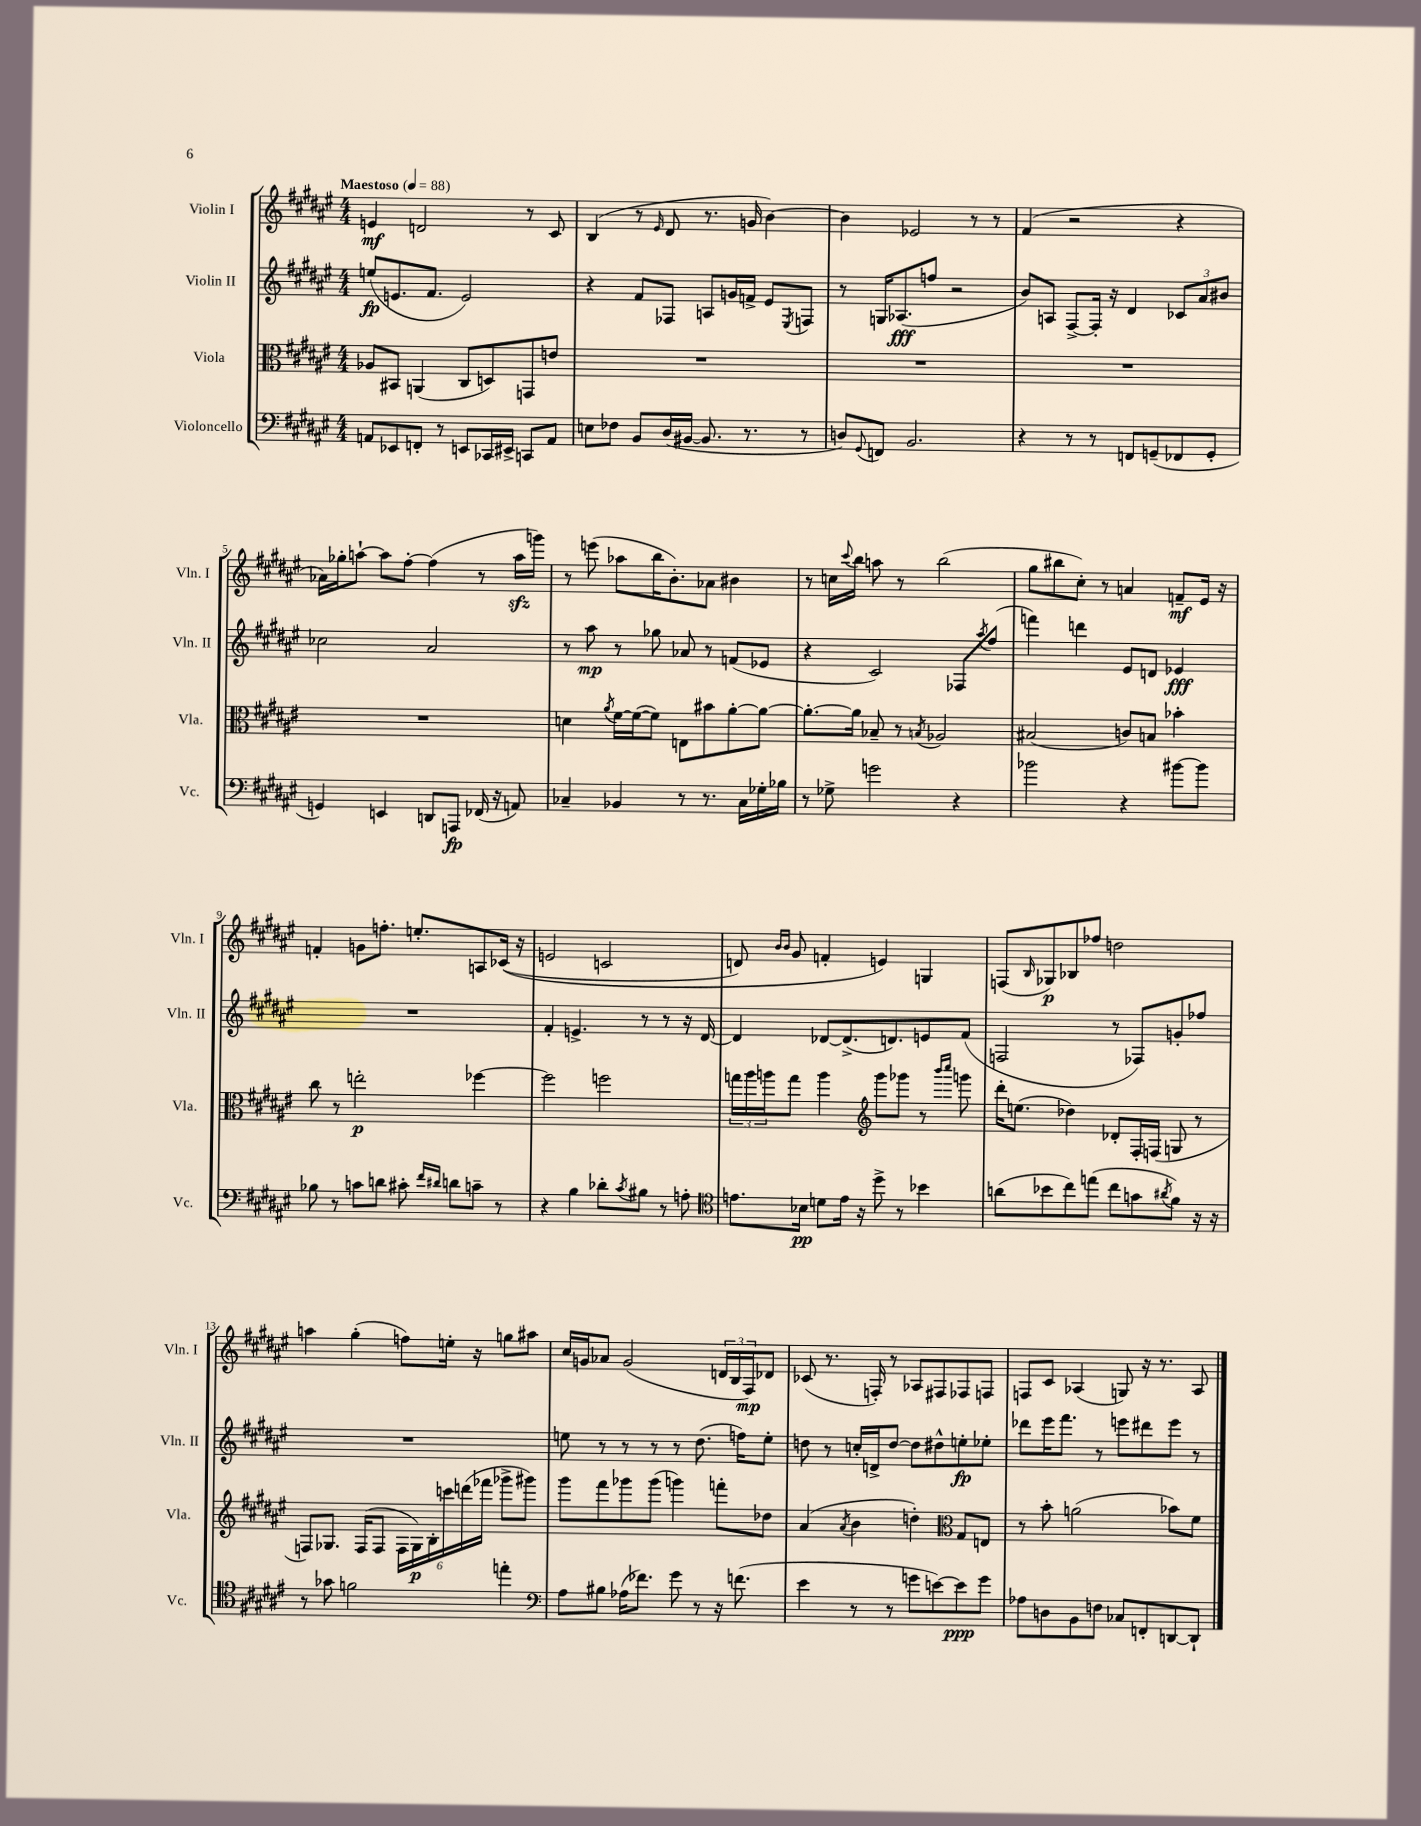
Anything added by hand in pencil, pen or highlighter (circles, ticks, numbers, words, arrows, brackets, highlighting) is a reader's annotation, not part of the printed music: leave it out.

**kern	**kern	**kern	**kern
*staff4	*staff3	*staff2	*staff1
*clefF4	*clefC3	*clefG2	*clefG2
*k[f#c#g#d#a#e#]	*k[f#c#g#d#a#e#]	*k[f#c#g#d#a#e#]	*k[f#c#g#d#a#e#]
*M4/4	*M4/4	*M4/4	*M4/4
*MM88	*MM88	*MM88	*MM88
8AA	8A-	(8ee	4e
8EE-	8BB#	8.e	.
8FF'	(4AA	.	2d
.	.	8.f#	.
8r	.	.	.
8EE	8C#	2e)	.
16CC-	8D)	.	.
16EE#^	.	.	.
8CC	8GG	.	8r
8AA	8e	.	8c#
=	=	=	=
8E	1r	4r	(4B
8F-	.	.	.
8BB	.	8f#	8r
.	.	.	16qqe#
(16D#	.	8F-	8d#
[16BB#	.	.	.
8.BB#]	.	8A	8.r
.	.	16g	.
8.r	.	16f^	16g
.	.	8e#	[4b)
.	.	8qE#	.
8r	.	8F	.
=	=	=	=
8D)	1r	8r	4b]
8qqGG#	.	.	.
8FF	.	16G	.
.	.	(8.A-	.
2.BB	.	.	2e-
.	.	8ff	.
.	.	2r	.
.	.	.	8r
.	.	.	8r
=	=	=	=
4r	1r	8b)	(4f#
.	.	8A	.
8r	.	[8F#^	2r
8r	.	16F#']	.
.	.	16r	.
8FF	.	4d#	.
(8GG~	.	.	.
8FF-	.	12c-	4r
.	.	12a#	.
8GG'	.	.	.
.	.	12b#	.
=	=	=	=
4GG)	1r	2cc-	16a-)
.	.	.	16gg-'
.	.	.	[8aa`
4EE	.	.	8aa]
.	.	.	[8ff#'
8DD	.	2a#	(4ff#]
8AAA	.	.	.
(16FF-	.	.	8r
16r	.	.	.
8AA)	.	.	16aa
.	.	.	16ggg)
=	=	=	=
4C-~	4d	8r	8r
.	.	8aa#	(8eee
.	8qa#	.	.
4BB-	[16f#	8r	8aa-
.	(16f#_	.	.
.	8f#])	8gg-	16bb
.	.	.	8.b')
8r	8E	8a-	.
8.r	8b#	8r	8a-
.	[8a#'	(8f	4b#
16C-	.	.	.
16G-'	8a#_	8e-	.
16B-	.	.	.
=	=	=	=
8r	8.a#'_	4r	8r
8G-^	.	.	16cc
.	.	.	8qqccc#
.	16a#]	.	16bb
2g	8B-~	2c#)	8aa
.	8r	.	8r
.	8qB	.	.
.	2A-	.	(2bb
4r	.	8F-	.
.	.	8qaa#	.
.	.	(8ff#	.
=	=	=	=
2b-	(2B#	4fff)	8gg#
.	.	.	8bb#
.	.	4ddd	8cc#')
.	.	.	8r
4r	8c)	8e#	4a
.	8B	8d	.
[8b#	4b-'	4e-	8f~
8b#]	.	.	16e#
.	.	.	16r
=	=	=	=
8B-	8cc#	1r	4f'
8r	8r	.	.
8c	2ee'	.	8g
8d	.	.	8.ff'
8c#'	.	.	.
.	.	.	8.ee'
16qqf#	.	.	.
16qqd#	.	.	.
8d	.	.	.
8c~	[4ff-	.	8A
8r	.	.	&((16c-
.	.	.	16r
=	=	=	=
4r	2ff-]	4f#'	2e
4B	.	4.e^	.
8d-'	2ff	.	2c
8qc#	.	.	.
8B#	.	8r	.
8r	.	8r	.
8A'	.	16r	.
.	.	[16d#	.
=	=	=	=
*clefC4	*	*	*
8.e	24gg	4d#]	8d)
.	24aa#	.	.
.	24aa	.	.
.	.	.	16qqb
.	.	.	16qqb
.	8gg	.	8g#
16B-	.	.	.
8d	4aa	[8d-	4f'
16e	.	(8.d-^]	.
16r	.	.	.
*	*clefG2	*	*
8dd#^	8ggg#	.	4e&)
.	.	8.d)	.
8r	8ggg-	.	.
4b-	8r	8e	4G
.	16qqbbb	.	.
.	16qqcccc#	.	.
.	8ggg	(8f#	.
=	=	=	=
(8a	16ddd#'	2F	(8F
.	(8.ee	.	.
.	.	.	16qqB
8b-	.	.	8G-)
8cc#)	4dd-)	.	8B-
(8ee	.	.	8ff-
8cc#	8d-'	8r	2dd
8g	16F#'	8F-)	.
.	(16F	.	.
8qa#	.	.	.
8f#)	8G	8g'	.
16r	8r	8ff-	.
16r	.	.	.
=	=	=	=
8r	8F)	1r	4aa
8g-	8.G-	.	.
2f	.	.	(4gg#'
.	(16F	.	.
.	8F	.	.
.	24F	.	8ff)
.	24G-)	.	.
.	24B'	.	.
.	24ccc	.	16ee'
.	(24ddd	.	.
.	.	.	16r
.	24fff-	.	.
4ee'	8ggg-^	.	8gg
.	8ggg#)	.	8aa#
=	=	=	=
*clefF4	*	*	*
8A#	8ggg#	8ee	16cc#
.	.	.	16g
8B#	8fff#	8r	8a-
(16A-	8ggg-	8r	(2g
8.f-)	.	.	.
.	(8ggg-	8r	.
8g#	4ggg)	8r	.
8r	.	(8.dd#	.
16r	8fff'	.	24d
.	.	.	24B
(8.f	.	16ff)	.
.	.	.	24F#)
.	8dd-	8ee'	8d-
=	=	=	=
4e#	(4a#	8dd	(8c-
.	.	8r	8.r
.	8qa#	.	.
8r	4b	16cc'	.
.	.	16d^	16F')
8r	.	[8dd	8r
8g	4dd')	8dd]	8A-
[8e)	.	8dd#^^	8F#
*	*clefC3	*	*
8e]	8G#	8ee'	8F-
8g	8E	8ee-'	8F
=	=	=	=
8A-	8r	8ddd-	8F
8D	8b'	16eee#	8c#
.	.	8.fff#	.
8BB	(2a	.	(4A-
8F	.	8r	.
8C-	.	8eee	8G)
8FF'	.	8ddd#	16r
.	.	.	8.r
[8DD	8b-)	8eee	.
8DD`]	8f#	8r	8A-
==	==	==	==
*-	*-	*-	*-
